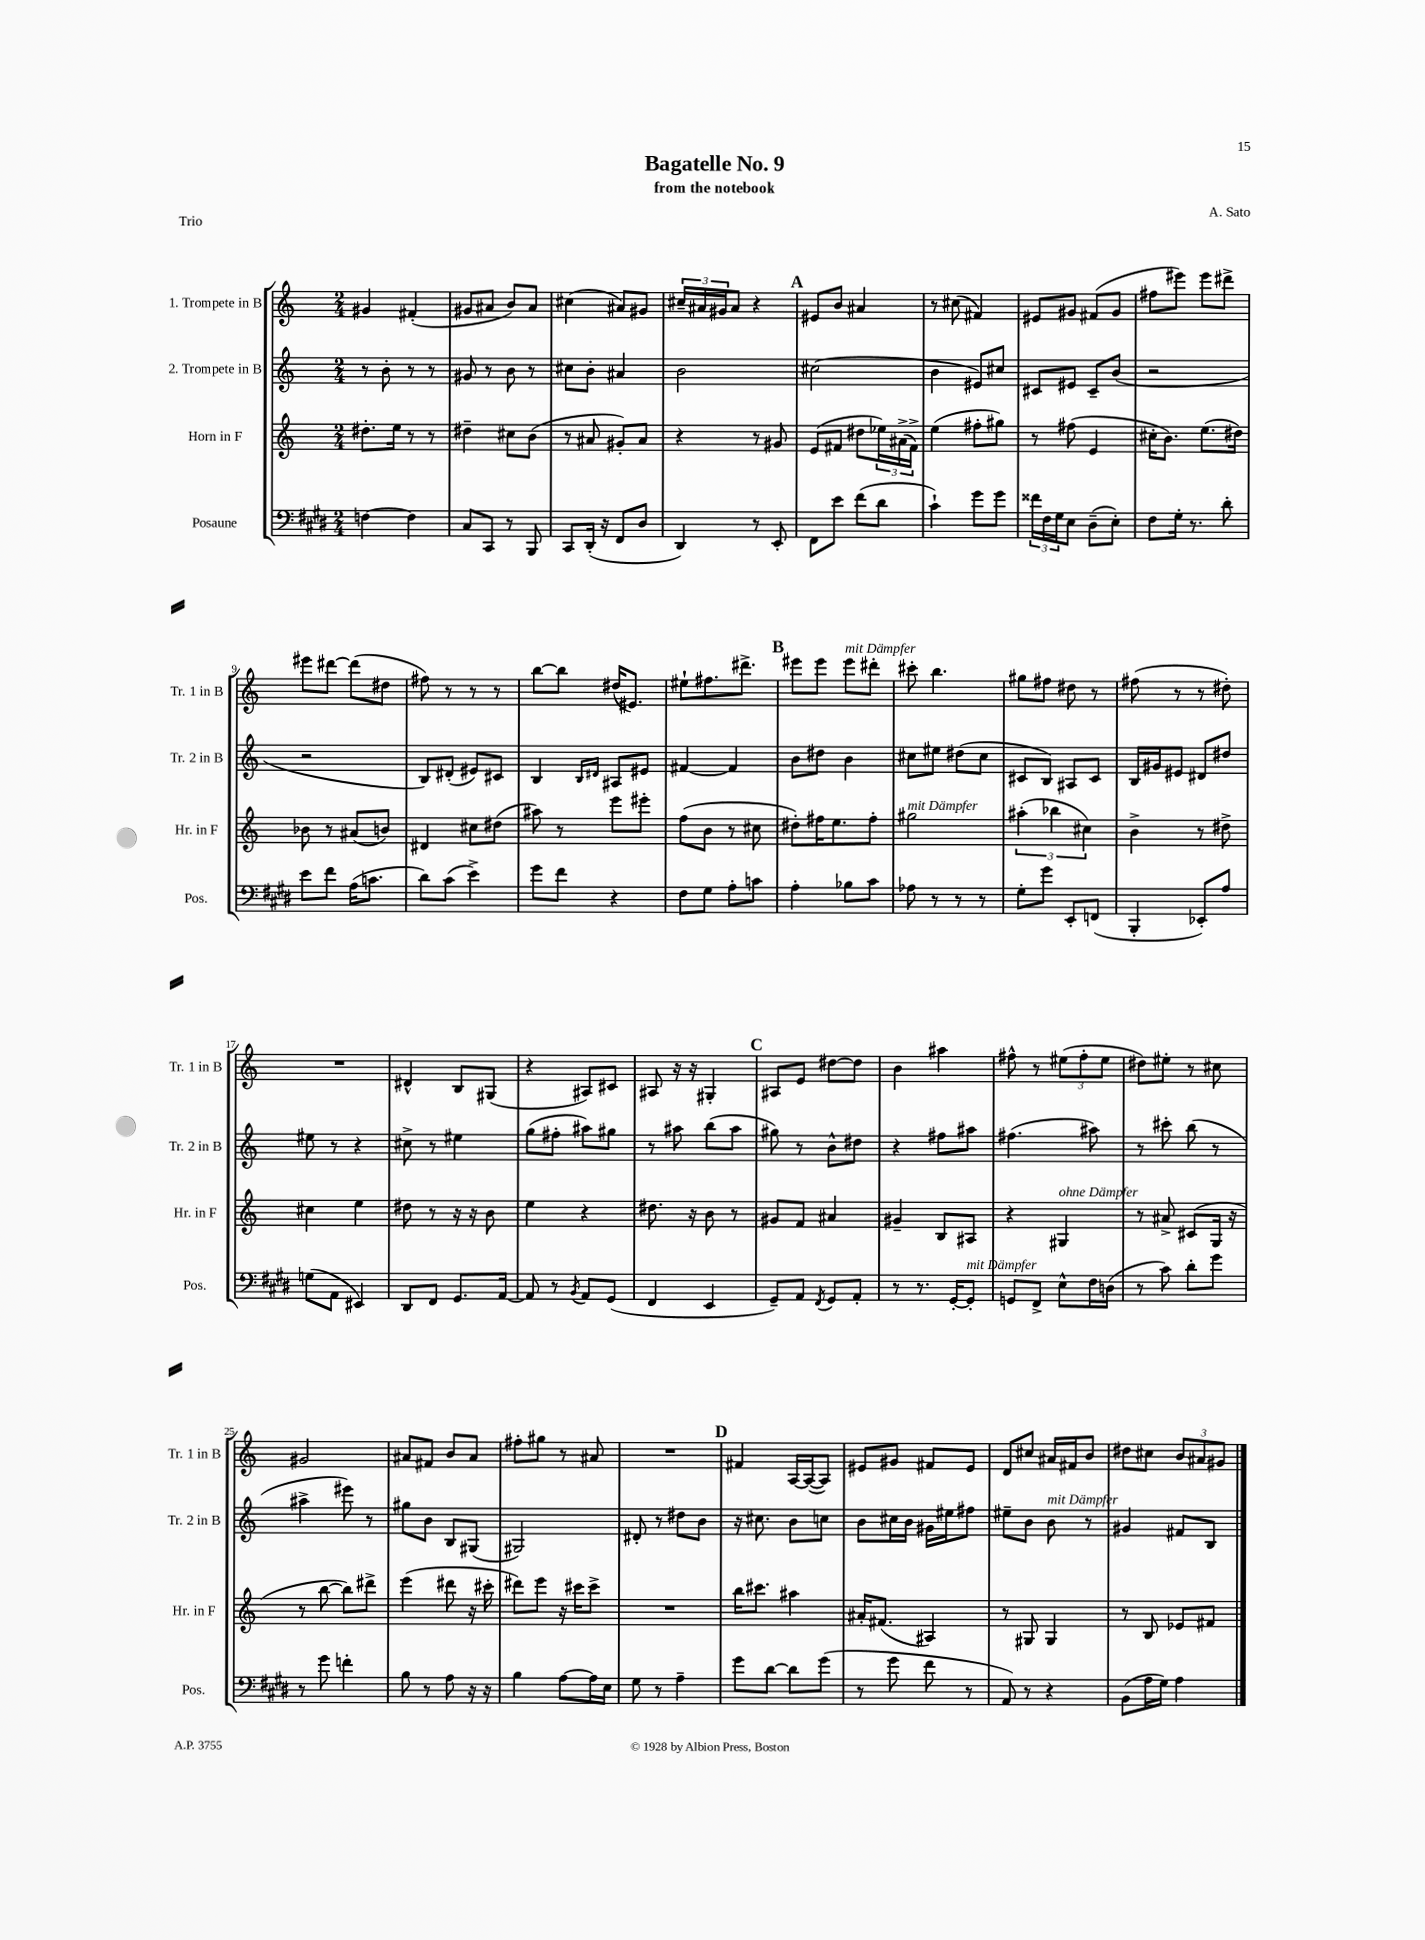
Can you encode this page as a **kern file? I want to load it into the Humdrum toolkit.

**kern	**kern	**kern	**kern
*part4	*part3	*part2	*part1
*staff4	*staff3	*staff2	*staff1
*I"Posaune	*I"Horn in F	*I"2. Trompete in B	*I"1. Trompete in B
*I'Pos.	*I'Hr. in F	*I'Tr. 2 in B	*I'Tr. 1 in B
*clefF4	*clefG2	*clefG2	*clefG2
*k[f#c#g#d#]	*k[]	*k[]	*k[]
*M2/4	*M2/4	*M2/4	*M2/4
=1	=1	=1	=1
[4Fn\	8.dd#X'\L	8r	4g#X/
.	.	8b'\	.
.	16ee\Jk	.	.
4F\]	8r	8r	(4f#X'/
.	8r	8r	.
=2	=2	=2	=2
8C#/L	4dd#X~\	8g#X/	8g#X/L
8CC#/J	.	8r	8a#X/J
8r	8cc#X\L	8b\	8b/L)
8BBB/	(8b\J	8r	8a#/J
=3	=3	=3	=3
8CC#/L	8r	8cc#X\L	(4cc#X\
(16DD#'/Jk	8a#X/	8b'\J	.
16r	.	.	.
8FF#/L	8g#X'/L)	4a#X/	8a#X/L)
8D#/J	8a#/J	.	8g#X/J
=4	=4	=4	=4
4DD#/)	4r	2b\	24cc#X~/LL
.	.	.	24a#X/
.	.	.	24g#X/J
.	.	.	8a#/J
8r	8r	.	4r
8EE'/	8g#X/	.	.
!!LO:REH:place=s1:t=A
=5	=5	=5	=5
8FF#\L	(8e/L	(2cc#X\	8e#X/L
8e\J	8f#X/J	.	8b/J
(8f#\L	8dd#X\L	.	4a#X/
8d#\J	24ee-X\L)	.	.
.	(24a#X^\	.	.
.	24f#^\JJ)	.	.
=6	=6	=6	=6
4c#`\)	(4ee\	4b\	8r
.	.	.	(8cc#X\
8g#\L	8ff#X'\L	8e#X/L)	4f#X/)
8g#\J	8gg#X\J)	8cc#X/J	.
=7	=7	=7	=7
24f##X\LL	8r	8c#X/L	8e#X/L
24F#\	.	.	.
24G#\J	.	.	.
8E\J	(8ff#X\	8e#X/J	8g#X/J
(8D#~\L	4e/	8c#~/L	(8f#X/L
8E'\J)	.	(8b/J	8g#/J
=8	=8	=8	=8
8F#\L	16cc#X'\KL	2r	8ff#X\L
.	8.b\J)	.	.
16G#'\Jk	.	.	8eee#X\J)
8.r	.	.	.
.	(8.ee\L	.	8eee#\L
8d#'\	.	.	8ddd#X^\J
.	16dd#X\Jk)	.	.
!!LO:LB:g=z
=9	=9	=9	=9
8e\L	8b-X\	2r	8eee#X\L
8f#\J	8r	.	[8ddd#X\J
(16A\KL	(8a#X/L	.	(8ddd#\L]
8.cn\J	.	.	.
.	8bn/J)	.	8dd#X\J
=10	=10	=10	=10
8d#\L)	4d#X/	8B/L)	8ff#X\)
(8c#\J	.	(8d#X'/J	8r
4e^\)	8cc#X\L	8e#X/L)	8r
.	(8dd#X\J	8c#X/J	8r
=11	=11	=11	=11
8g#\L	8aa#X\)	4B/	[8bb\L
8f#\J	8r	.	8bb\J]
.	.	16qqB/LL	.
.	.	16qqd#X/JJ	.
4r	8eee\L	8A#X/L	(16dd#X/KL
.	.	.	8.e#X/J)
.	8eee#X'\J	8e#X/J	.
=12	=12	=12	=12
8F#\L	(8ff\L	[4f#X/	8ee#X`\L
8G#\J	8b\J	.	8.ff#X\
8A'\L	8r	4f#/]	.
.	.	.	8.ddd#X^\J
8cn\J	8cc#X\	.	.
!!LO:REH:place=s1:t=B
=13	=13	=13	=13
4A'\	8dd#X'\L)	8b\L	8eee#X\L
.	16ff#X\K	8dd#X\J	8eee#\J
.	8.ee\	.	.
!	!	!	!LO:TX:a:i:t=mit Dämpfer
8B-X\L	.	4b\	8eee#\L
8c#\J	8ff#'\J	.	8ddd#X'\J
=14	=14	=14	=14
!	!LO:TX:a:i:t=mit Dämpfer	!	!
8A-X\	2gg#X\	8cc#X\L	8ccc#X'\
8r	.	8ee#X\J	4.bb\
8r	.	(8dd#X\L	.
8r	.	8cc#\J	.
=15	=15	=15	=15
8G#'\L	(6aa#X'\	8c#X/L	8gg#X\L
8g#\J	.	8B/J)	8ff#X\J
.	6bb-X\	.	.
8EE'/L	.	8A#X/L	8dd#X\
.	6cc#X\)	.	.
(8FFn/J	.	8c#/J	8r
=16	=16	=16	=16
4BBB'/	4b^\	16B/LL	(8ff#X\
.	.	16g#X/J	.
.	.	8e#X/J	8r
8EE-X'/L)	8r	8d#X/L	8r
8A/J	8dd#X^\	8dd#X/J	8dd#X'\)
!!LO:LB:g=z
=17	=17	=17	=17
(8Gn\L	4cc#X\	8ee#X\	2r
8AA\J	.	8r	.
4EE#X/)	4ee\	4r	.
=18	=18	=18	=18
8DD#/L	8dd#X\	8cc#X^\	4d#X^^/
8FF#/J	8r	8r	.
8.GG#/L	16r	4ee#X\	8B/L
.	16r	.	.
.	8b\	.	(8G#X/J
[16AA/Jk	.	.	.
=19	=19	=19	=19
8AA/]	4ee\	(8gg\L	4r
8r	.	8ff#X'\J	.
8qBB/	.	.	.
8AA/L	4r	8aa#X\L)	8A#X/L)
(8GG#/J	.	8gg#X\J	8c#X/J
=20	=20	=20	=20
4FF#/	8.dd#X\	8r	8A#X/
.	.	8aa#X\	16r
.	16r	.	16r
4EE/	8b\	(8bb\L	4G#X'/
.	8r	8aa#\J	.
!!LO:REH:place=s1:t=C
=21	=21	=21	=21
8GG#~/L)	8g#X/L	8gg#X\)	8A#X/L
8AA/J	8f/J	8r	8e/J
8qFF#/	.	.	.
8GG#/L	4a#X/	8b^^\L	[8dd#X\L
8AA'/J	.	8dd#X\J	8dd#\J]
=22	=22	=22	=22
8r	4g#X~/	4r	4b\
8.r	.	.	.
.	8B/L	8ff#X\L	4aa#X\
[16GG#'/KL	.	.	.
!LO:TX:a:i:t=mit Dämpfer	!	!	!
8GG#'/J]	8A#X/J	8aa#X\J	.
=23	=23	=23	=23
8GGn/L	4r	(4.ff#X\	8ff#X^^\
8FF#^/J	.	.	8r
!	!LO:TX:a:i:t=ohne Dämpfer	!	!
8E^^\L	4G#X/	.	(12ee#X\L
.	.	.	12ff#'\
16F#\L	.	8aa#X\)	.
.	.	.	12ee#\J
(16Dn\JJ	.	.	.
=24	=24	=24	=24
8r	8r	8r	8dd#X\L)
8c#\)	8a#X^/	8ccc#X'\	8ee#X'\J
8d#'\L	(8c#X/L	(8bb\	8r
8g#\J	16G/Jk	8r	8cc#X\
.	16r	.	.
!!LO:LB:g=z
=25	=25	=25	=25
8r	8r	4aa#X^\	2g#X/
8g#\	[8bb\	.	.
4fn'\	8bb\L])	8eee#X\)	.
.	8ddd#X^\J	8r	.
=26	=26	=26	=26
8B\	(4eee\	8gg#X\L	8a#X/L
8r	.	8b\J	8f#X/J
8A\	8ddd#X\	8B/L	8b/L
16r	16r	(8G#X/J	8a#/J
16r	16ccc#X'\	.	.
=27	=27	=27	=27
4B\	8ddd#X\L)	2G#X/)	8ff#X'\L
.	8eee\J	.	8gg#X\J
[8A\L	16r	.	8r
.	16ccc#X\KL	.	.
16A\L]	8ccc#^\J	.	8a#X/
16E\JJ	.	.	.
=28	=28	=28	=28
8G#\	2r	8d#X'/	2r
8r	.	8r	.
4A~\	.	8dd#X\L	.
.	.	8b\J	.
!!LO:REH:place=s1:t=D
=29	=29	=29	=29
8g#\L	16bb\KL	16r	4f#X/
.	8.ccc#X\J	8.cc#X\	.
[8d#\J	.	.	.
8d#\L]	4aa#X\	8b\L	[16A/LL
.	.	.	(16A/J_
(8g#\J	.	8ccn\J	8A/J])
=30	=30	=30	=30
8r	16a#X'/KL	8b\L	8e#X/L
.	(8.f#X/J	.	.
8g#\	.	16cc#X\L	8g#X/J
.	.	16b\JJ	.
8f#\	4A#X/)	16g#X\LL	8f#X/L
.	.	16ee#X\J	.
8r	.	8ff#X\J	8e#/J
=31	=31	=31	=31
8AA/)	8r	8ee#X~\L	8d/L
8r	8G#X/	8b\J	8cc#X/J
!	!	!LO:TX:a:i:t=mit Dämpfer	!
4r	4G#/	8b\	16a#X/LL
.	.	.	16f#X/J
.	.	8r	8b/J
=32	=32	=32	=32
(8BB\L	8r	4g#X/	8dd#X\L
16A\L	8B/	.	8cc#X\J
16G#\JJ)	.	.	.
4A\	8e-X/L	8f#X/L	12b/L
.	.	.	12a#X/
.	8f#X/J	8B/J	.
.	.	.	12g#X/J
==	==	==	==
*-	*-	*-	*-
